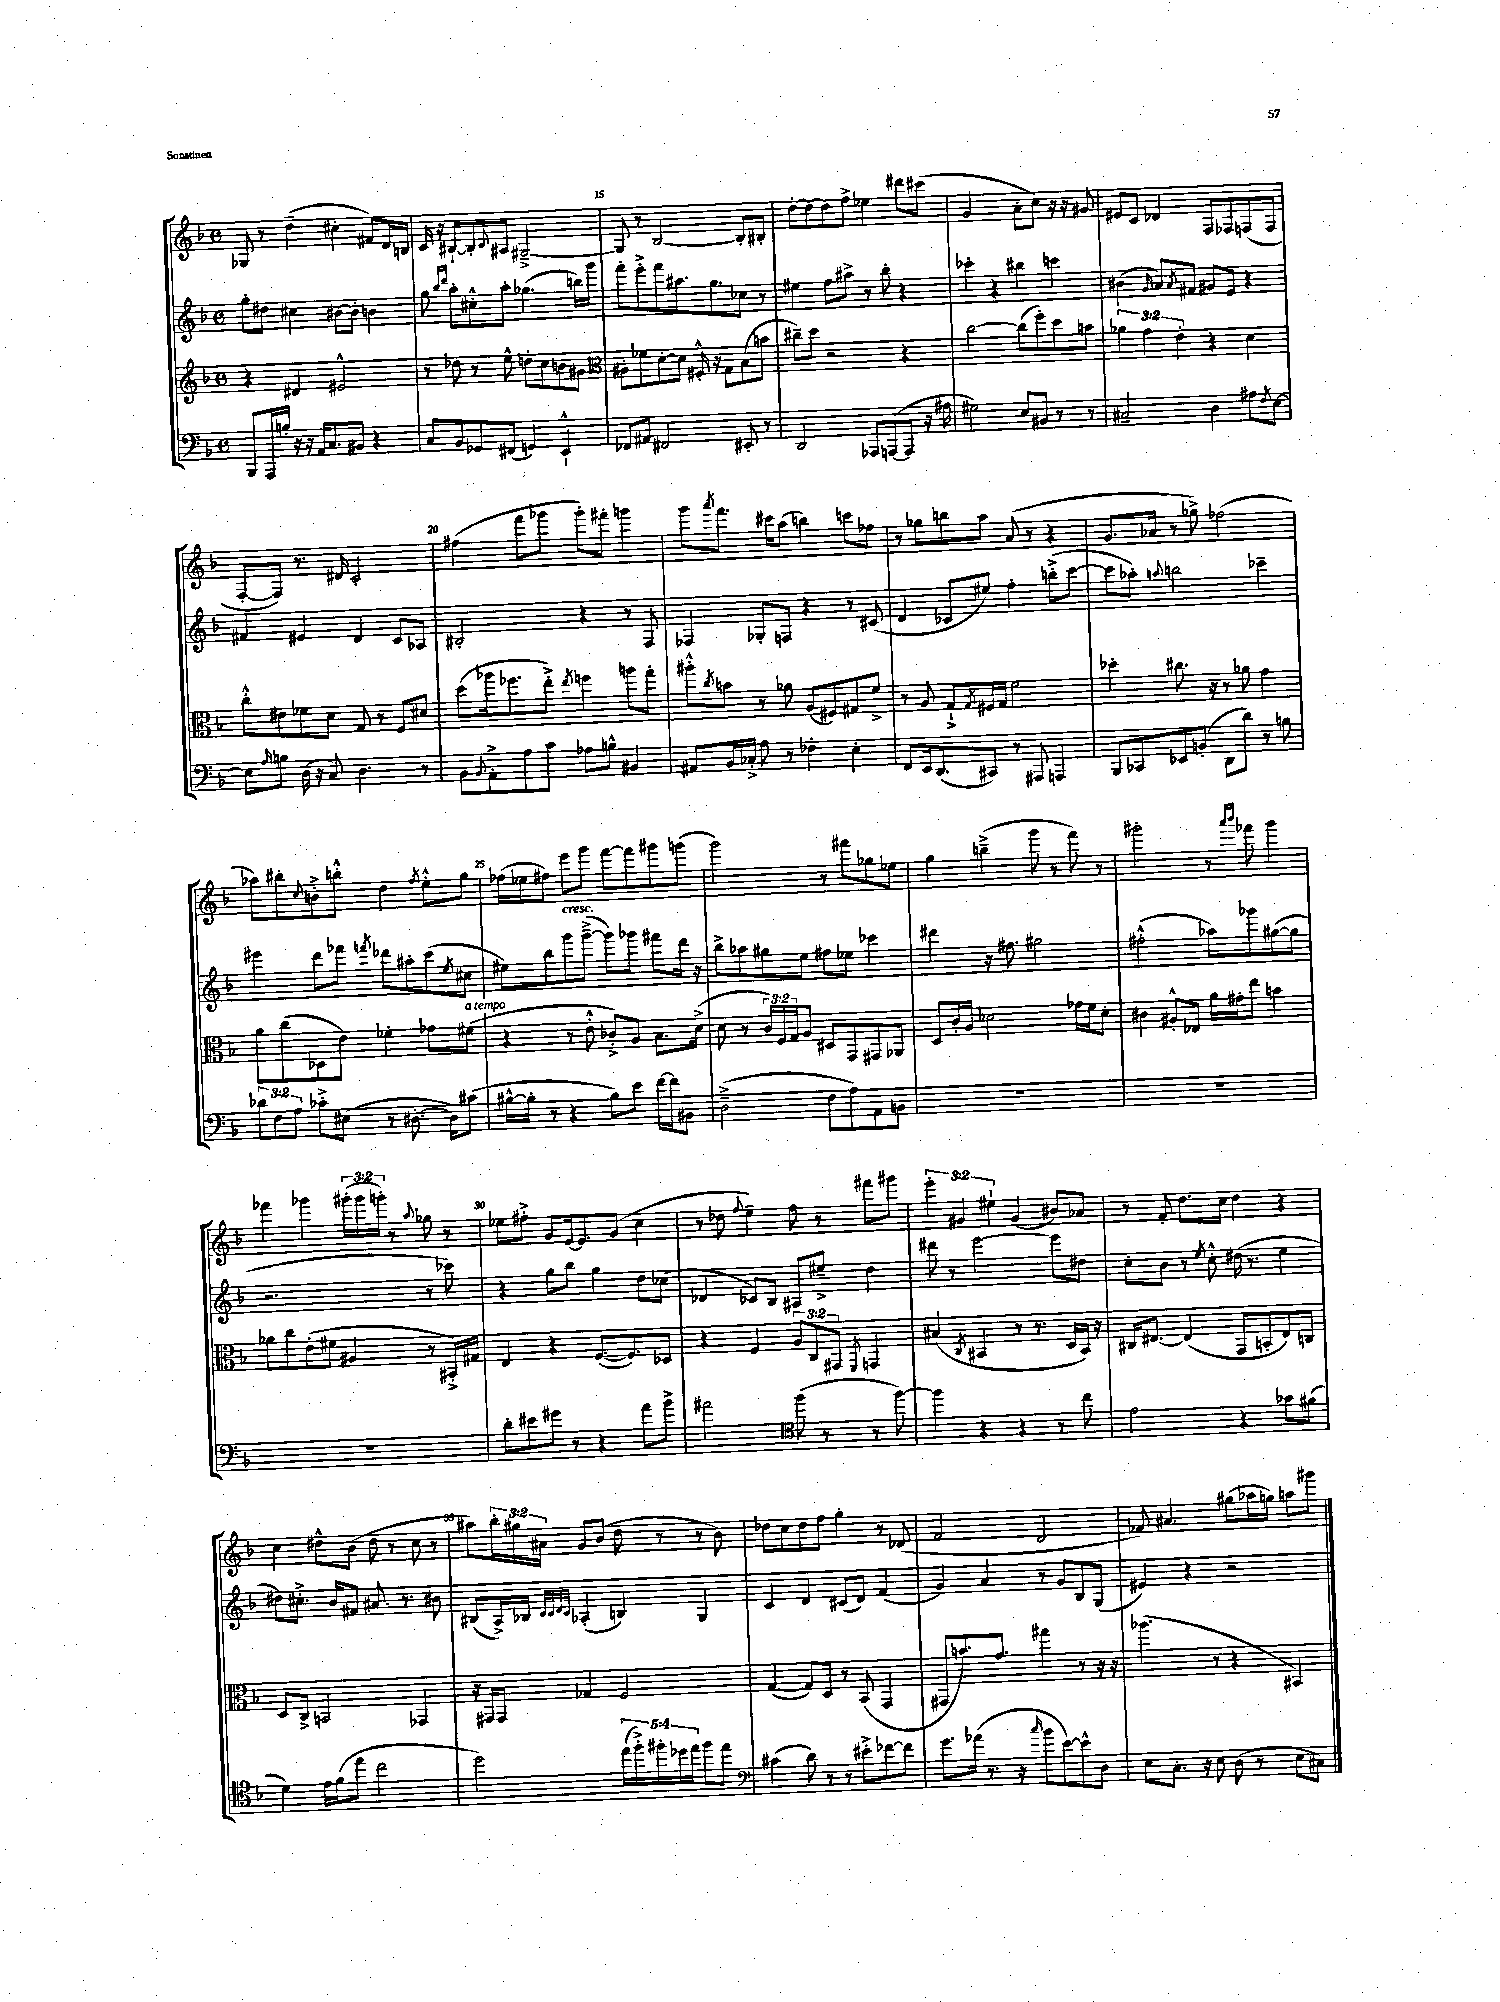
<<
\new StaffGroup <<
\new Staff = "s0" {
    \clef treble \key f \major \defaultTimeSignature \time 4/4 \override Staff.TupletNumber.text = #tuplet-number::calc-fraction-text
    ges8 r8 d''4--( cis''4-. fis'8) d'16 b16 |
    c'16 r16 bis8~-! bis8-. \appoggiatura { c'8 } ais8 gis2~---> |
    gis8 r8 bes2~ bes8-. bis8-. |
    d''8~-. d''8~ d''8 f''8-> ees''4 dis'''8 cis'''8( |
    g'2 a'8-. c''8) r16 r16 gis'8 |
    eis'8 c'8 des'4 f8 fes8 f8( f8 |
    f8~-. f8) r8. dis'16 c'2-. |
    fis''4( f'''8 ges'''8 ges'''8-.) fis'''8-. g'''4 |
    g'''8 \acciaccatura { a'''8 } f'''8. cis'''16 a''8( b''4) c'''8 fes''8 |
    r8 ges''8 b''8 a''8 a'8( r8 r4 |
    g'8. aes'16 r8 ges''8->) fes''2( |
    aes''8) bis''8-. \appoggiatura { c''8 } b'8-.-> b''8-.-^ d''4 \acciaccatura { f''8 } e''8-.-^ g''8 |
    fes''16( ees''16 fis''8) e'''8 g'''8 f'''8~ f'''8 gis'''8 g'''8( |
    g'''2) r8 fis'''8 ges''8 ees''8 |
    g''4 b''4--->( g'''8 r8 f'''8) r8 |
    gis'''2-. r8 \grace { a'''16 bes'''16 } fes'''8 gis'''4 |
    fes'''4 ges'''4 \tuplet 3/2 { gis'''16-.( gis'''16 g'''16-.) } r8 \appoggiatura { a''8 } ges''8 r8 |
    ees''8 fis''8-.-> g'8 e'16~ e'8. g'8( c''4 |
    r8 des''8 \appoggiatura { f''8 } e''4--) f''8 r8 fis'''8 gis'''8 |
    \tuplet 3/2 { e'''4-. gis'4 eis''4-! } gis'4( bis'8) aes'8 |
    r8 f'8-. d''8. c''16 d''4 r4 |
    c''4 dis''8-^ bes'8( dis''8 r8 c''8 r8 |
    ais''8) \tuplet 3/2 { bes''16-. gis''16 ais'16 } g'8 bes'8( d''8 r8 r8 bes'8) |
    des''8 c''8 des''8 f''8 g''4-. r8 des'8( |
    f'2 d'2 |
    fes'8) ais'4. gis''8( aes''16 g''16) a''8 gis'''8 \bar "|." |
}
\new Staff = "s1" {
    \clef treble \key f \major \defaultTimeSignature \time 4/4
    g''8-. dis''8 cis''4 bis'8~ bis'8-. b'4 |
    g''8 \grace { bes''16 d'''16 } a''8-. cis''8-.-^ a''8-. ges''4.( b''16) g'''16 |
    f'''8-. e'''8-.-> f'''8 ais''8. g''8. ces''8 r8 |
    eis''4 f''8 ais''8-> r8 bes''8-. r4 |
    ces'''4-. r4 bis''4 c'''4 |
    bis'4( \grace { g'16 } a'8) \acciaccatura { a'8 } fis'8 gis'8 e'8 r4 |
    fis'4 eis'4 d'4 c'8 aes8 |
    bis2-. r4 r8 f8 |
    fes4 ges8-. f8 r4 r8 cis'8( |
    d'4 ces'8 eis''8) f''4-. b''8-.->( c'''8~ |
    c'''8 aes''8-.) \appoggiatura { a''8 } b''2 ces'''4-- |
    eis'''4 d'''8 fes'''8 \acciaccatura { f'''8 } des'''8 ais''8-. c'''8( \acciaccatura { e''8 } cis''8 |
    eis''8) bes''8 g'''8^\markup { \italic "cresc." } g'''8~--->( g'''8) ges'''8 fis'''8 d'''16 r16 |
    bes''8-> aes''8 gis''8 e''8 fis''8 ees''8 ces'''4 |
    dis'''4 r16 fis''8. gis''2 |
    fis''2-.-^( aes''8) ges'''8 gis''8~( gis''8 |
    r2. r8 ces'''8) |
    r4 g''8 bes''8 g''4 d''8 ces''8( |
    des'4 ces'8) bes8 ais8 eis''8---> d''4 |
    dis'''8 r8 e'''2~ e'''8 dis''8 |
    c''8-. bes'8 r8 \acciaccatura { e''8 } c''8-.-^ dis''16( r8. e''4 |
    dis''8) cis''8.-.-> bes'16 fis'8 ais'8. r8. bis'8 |
    bis8( a16->) bes16 \grace { c'32 c'32 d'32 c'32 } aes4-.( b4) g4 |
    c'4 d'4 cis'8( d'8) f'4( |
    g'4) a'4 r8 g'8 bes8 g8( |
    eis'4) r4 r2 \bar "|." |
}
\new Staff = "s2" {
    \clef treble \key f \major \defaultTimeSignature \time 4/4 \override Staff.TupletNumber.text = #tuplet-number::calc-fraction-text
    r4 dis'4 eis'2-^ |
    r8 des''8 r8 e''8-^ d''8-. c''8 b'8 gis'8 |
    \clef alto ais8-. fes'8 d'8~-. d'8 fis16-.-^ r16 g8 bes8( b'8 |
    cis''8--) d''8 r2 r4 |
    c''2~ c''8( f''8-.) d''8 b'8 |
    \tuplet 3/2 { aes'4 g'4 e'4-. } r4 d'4 |
    c''8-.-^ eis'8 fes'8 d'8 g8 r8 f8 dis'8 |
    d''8( aes''16 fes''8. e''8-.->) \acciaccatura { e''8 } f''4 a''8 g''8-. |
    ais''8-.-^ \acciaccatura { c''8 } b'8 r8 aes'8 a8( fis8) gis8 f'8-> |
    r8 a8 g8-!-> \acciaccatura { g8 } fis16 g16 f'2 |
    des''4-. cis''8. r16 r8 aes'8 g'4 |
    a'8 c''8( des8 e'8) fes'4-. ges'8 fis'8^\markup { \italic "a tempo" }( |
    r4 r8 e'8-.-^ ces'8-.->) a8 bes8. d'16->( |
    d'8 r8 \tuplet 3/2 { c'16) f16 g16 } a8 dis8 g,8 gis,8 aes,8 |
    d8 c'16-. a16 des'2 ges'16 f'16 des'8-. |
    cis'4 ais8-.-^ ees8 a'16 gis'16-. e''8 b'4 |
    aes'8 c''8 e'8-.( fis'8 ais4 r8 bis,16-.->) gis16 |
    e4 r4 f8.~( f8.) des8 |
    r4 f4 \tuplet 3/2 { a8 c8 gis,8 } \acciaccatura { f,8 } g,4 |
    bis4( \acciaccatura { c8 } bis,4 r8 r8. d16 bis,16) r16 |
    cis16 eis8.~ eis4( g,8 b,8-. eis8) c8 |
    d8 c8-> b,2 ges,4 |
    r16 gis,16 gis,8 ges4 f2 |
    g4~( g8) d8 r8 bes,8( g,4 |
    gis,8 b'8.) g'8. gis''4 r8 r16 r16 |
    aes''4.( r8 r4 bis,4) \bar "|." |
}
\new Staff = "s3" {
    \clef bass \key f \major \defaultTimeSignature \time 4/4 \override Staff.TupletNumber.text = #tuplet-number::calc-fraction-text
    bes,,8 a,,16 b16-. r16 r16 a,16 c8. bis,8 r4 |
    c8 bes,8 ges,8 fis,8( g,4) e,4-!-^ |
    fes,8 ais,8 fis,2 eis,8-. r8 |
    d,2 aes,,8 a,,8~( a,,8 r16 ais16 |
    gis2) e8 bis,8 r8 r8 |
    cis2-- d4 ais8 \acciaccatura { f8 } e8~ |
    e8 \grace { a16 } b8 d16( r16 c8) d4. r8 |
    bes,8 \appoggiatura { bes,8 } a,8-.-> a8 c'8 aes8 b8-^ bis,4 |
    ais,8 bes,16 ces16-.-> a8 r8 fes4-. e4-. |
    f,8 e,16 d,8.( cis,8) r8 ais,,8 a,,4 |
    bes,,8 ces,8 ees,8 b,8-.( d,8 d'8) r8 b8 |
    \tuplet 3/2 { des'8 f8 a8 } ces'8-.-> eis8( r8 dis8.~-. dis16) cis'8( |
    bis16~-^ bis16-. r8 r4 bis8) e'8 f'16~ f'16 bis,8 |
    d2--->( f8 a8) a,8 b,8 |
    R1 |
    R1 |
    R1 |
    d'8-. eis'8 gis'8 r8 r4 a'8 bes'8-> |
    ais'2 \clef tenor f''8( r8 r8 f''8~) |
    f''4 r4 r4 r8 c''8 |
    e'2 r4 ges'8 fis'8( |
    d'4) e'16 f'16( e''8 c''2 |
    d''2) \tuplet 5/4 { e''16( f''16-.->) fis''16-. des''16 e''16 } fis''8 e''8 |
    \clef bass cis'4( d'8) r8 r8 eis'8-.-> fes'8~ fes'8 |
    g'8. aes'16( r8. r16 \grace { c''16 } bes'8 e'8~) e'8-^ d8 |
    e8 c8.-. r16 e8 d8( r8 e8 cis8) \bar "|." |
}
>>
>>
\layout { \context { \Score currentBarNumber = #13 \override BarNumber.break-visibility = ##(#f #t #t) barNumberVisibility = #(every-nth-bar-number-visible 5) } }
